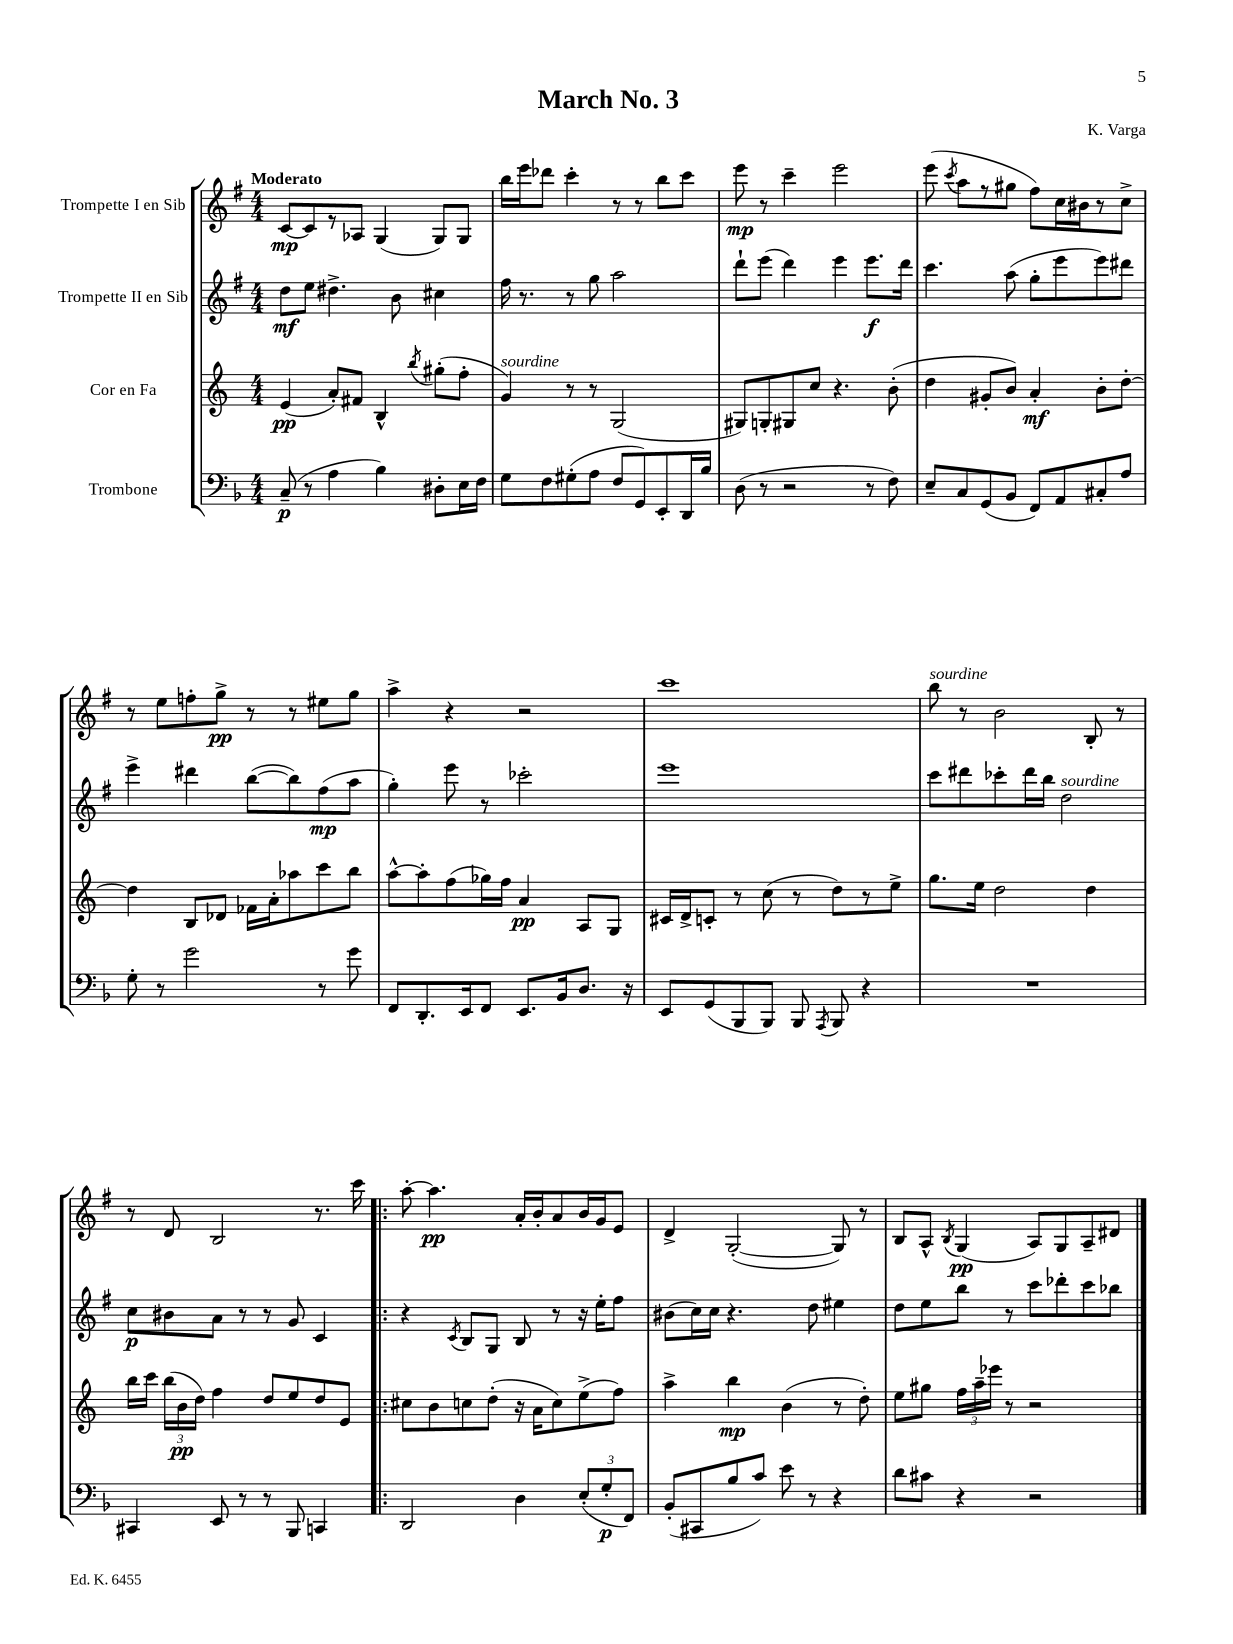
\header { title = "March No. 3" composer = "K. Varga" }
<<
\new StaffGroup <<
\new Staff = "s0" \with { instrumentName = "Trompette I en Sib" } {
    \clef treble \key g \major \numericTimeSignature \time 4/4 \tempo "Moderato"
    \autoBeamOff c'8[~\mp c'8 r8 aes8] g4( g8[) g8] |
    b''16[ e'''16 des'''8] c'''4-. r8 r8 b''8[ c'''8] |
    e'''8\mp r8 c'''4-- e'''2 |
    e'''8( \acciaccatura { c'''8 } a''8[ r8 gis''8] fis''8[) c''16 bis'16 r8 c''8]-> |
    r8 e''8[ f''8-. g''8]->\pp r8 r8 eis''8[ g''8] |
    a''4-> r4 r2 |
    c'''1 |
    b''8^\markup { \italic "sourdine" } r8 b'2 b8-. r8 |
    r8 d'8 b2 r8. c'''16 |
    \bar ".|:" a''8~-. a''4.\pp a'16[-. b'16-. a'8 b'16 g'16 e'8] |
    d'4-> g2~-.( g8) r8 |
    b8[ a8]-^ \acciaccatura { b8 } g4\pp( a8[) g8 a8-- dis'8] \bar "|." |
}
\new Staff = "s1" \with { instrumentName = "Trompette II en Sib" } {
    \clef treble \key g \major \numericTimeSignature \time 4/4
    \autoBeamOff d''8[\mf e''8] dis''4.-> b'8 cis''4 |
    fis''16 r8. r8 g''8 a''2 |
    d'''8[-! e'''8]( d'''4) e'''4 e'''8.[\f d'''16] |
    c'''4. a''8( g''8[-. e'''8 e'''8) dis'''8] |
    e'''4-> dis'''4 b''8[~( b''8) fis''8\mp( a''8] |
    g''4-.) e'''8 r8 ces'''2-. |
    e'''1 |
    c'''8[ dis'''8 ces'''8-. dis'''16 b''16] d''2^\markup { \italic "sourdine" } |
    c''8[\p bis'8 a'8] r8 r8 g'8 c'4 |
    \bar ".|:" r4 \acciaccatura { c'8 } b8[ g8] b8 r8 r16 e''16[-. fis''8] |
    bis'8[( c''16) c''16] r4. d''8 eis''4 |
    d''8[ e''8 b''8] r8 c'''8[ des'''8-. c'''8 bes''8] \bar "|." |
}
\new Staff = "s2" \with { instrumentName = "Cor en Fa" } {
    \clef treble \key c \major \numericTimeSignature \time 4/4
    \autoBeamOff e'4\pp( a'8[-.) fis'8] b4-^ \acciaccatura { b''8 } gis''8[-.( f''8]-. |
    g'4^\markup { \italic "sourdine" }) r8 r8 g2( |
    gis8[) g8-. gis8 c''8] r4. b'8-.( |
    d''4 gis'8[-. b'8]) a'4-.\mf b'8[-. d''8]~-. |
    d''4 b8[ des'8] fes'16[ a'16-. aes''8 c'''8 b''8] |
    a''8[~-^ a''8-. f''8( ges''16) f''16] a'4\pp a8[ g8] |
    cis'16[ d'16-> c'8]-. r8 c''8( r8 d''8[) r8 e''8]-> |
    g''8.[ e''16] d''2 d''4 |
    b''16[ c'''16] \tuplet 3/2 { b''16[( b'16\pp d''16]) } f''4 d''8[ e''8 d''8 e'8] |
    \bar ".|:" cis''8[ b'8 c''8 d''8]-.( r16 a'16[ c''8) e''8->( f''8]) |
    a''4-> b''4\mp b'4( r8 d''8-.) |
    e''8[ gis''8] \tuplet 3/2 { f''16[ a''16-- ees'''16] } r8 r2 \bar "|." |
}
\new Staff = "s3" \with { instrumentName = "Trombone" } {
    \clef bass \key f \major \numericTimeSignature \time 4/4
    \autoBeamOff c8--\p( r8 a4 bes4) dis8[-. e16 f16] |
    g8[ f8 gis8-.( a8] f8[ g,8) e,8-. d,16 bes16] |
    d8( r8 r2 r8 f8) |
    e8[-- c8 g,8( bes,8] f,8[) a,8 cis8-. a8] |
    g8-. r8 g'2 r8 g'8 |
    f,8[ d,8.-. e,16 f,8] e,8.[ bes,16 d8.] r16 |
    e,8[ g,8( bes,,8 bes,,8]) bes,,8 \acciaccatura { a,,8 } bes,,8 r4 |
    R1 |
    cis,4 e,8 r8 r8 bes,,8 c,4 |
    \bar ".|:" d,2 d4 \tuplet 3/2 { e8[-.( g8-.\p f,8]) } |
    bes,8[-.( cis,8 bes8 c'8]) e'8 r8 r4 |
    d'8[ cis'8] r4 r2 \bar "|." |
}
>>
>>
\layout { \context { \Score \remove "Bar_number_engraver" } }
